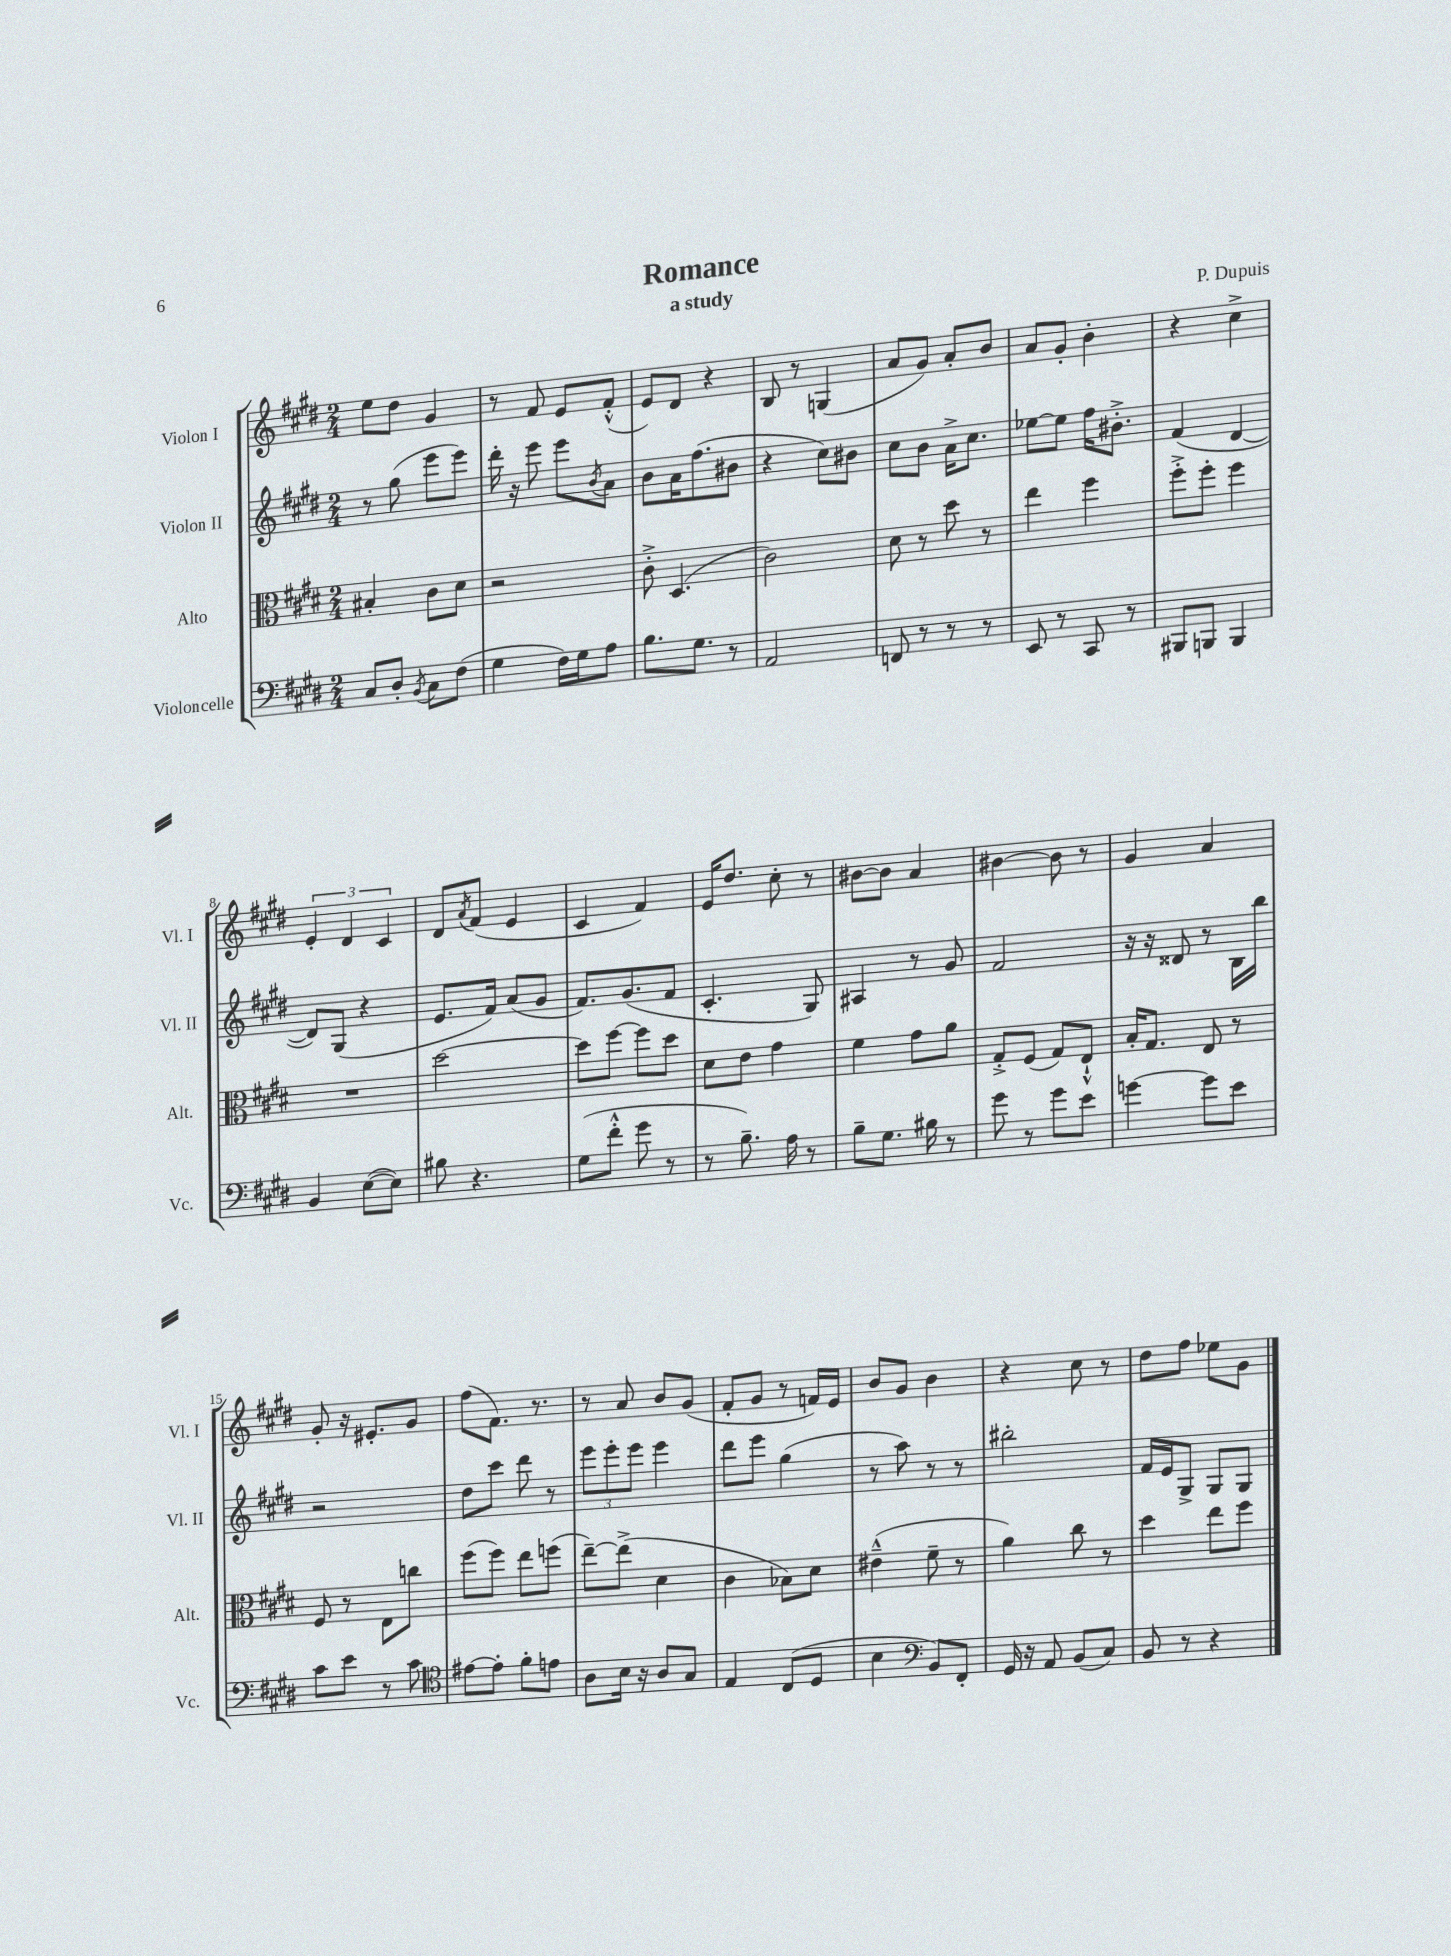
\header { title = "Romance" composer = "P. Dupuis" subtitle = "a study" }
<<
\new StaffGroup <<
\new Staff = "s0" \with { instrumentName = "Violon I" shortInstrumentName = "Vl. I" } {
    \clef treble \key e \major \numericTimeSignature \time 2/4
    e''8 dis''8 gis'4 |
    r8 fis'8 e'8 fis'8-.-^( |
    e'8) dis'8 r4 |
    b8 r8 g4( |
    a'8 gis'8) a'8-. b'8 |
    a'8 gis'8-. b'4-. |
    r4 cis''4-> |
    \tuplet 3/2 { e'4-. dis'4 cis'4 } |
    dis'8 \acciaccatura { a'8 } fis'8( e'4 |
    cis'4 fis'4) |
    e'16 dis''8. cis''8-. r8 |
    bis'8~ bis'8 a'4 |
    bis'4~ bis'8 r8 |
    gis'4 a'4 |
    gis'8-. r16 eis'8.-. gis'8 |
    fis''8( fis'8.) r8. |
    r8 a'8 b'8 gis'8( |
    fis'8-. gis'8 r8 f'16) e'16 |
    b'8 gis'8 b'4 |
    r4 cis''8 r8 |
    dis''8 fis''8 ees''8 gis'8 \bar "|." |
}
\new Staff = "s1" \with { instrumentName = "Violon II" shortInstrumentName = "Vl. II" } {
    \clef treble \key e \major \numericTimeSignature \time 2/4
    r8 gis''8( e'''8 e'''8) |
    dis'''16-. r16 e'''8 e'''8 \acciaccatura { b'8 } a'8 |
    b'8 a'16 fis''8.( bis'8 |
    r4 cis''8) bis'8 |
    cis''8 b'8 a'16-> cis''8. |
    ees''8~ ees''8 fis''16 bis'8.-.-> |
    fis'4( dis'4~ |
    dis'8) gis8( r4 |
    e'8. fis'16) a'8( gis'8 |
    fis'8.) gis'8.( fis'8 |
    cis'4.-. gis8) |
    ais4 r8 gis'8 |
    fis'2 |
    r16 r16 disis'8 r8 b16 b''16 |
    r2 |
    dis''8 cis'''8 dis'''8 r8 |
    \tuplet 3/2 { e'''8 e'''8-. e'''8 } e'''4 |
    dis'''8 e'''8 gis''4( |
    r8 a''8) r8 r8 |
    bis''2-. |
    fis'16 e'16 gis8-> gis8 gis8 \bar "|." |
}
\new Staff = "s2" \with { instrumentName = "Alto" shortInstrumentName = "Alt." } {
    \clef alto \key e \major \numericTimeSignature \time 2/4
    bis4-. cis'8 dis'8 |
    r2 |
    cis'8-.-> dis4.( |
    cis'2) |
    dis'8 r8 dis''8 r8 |
    e''4 fis''4 |
    fis''8-.-> fis''8-. fis''4 |
    R2 |
    dis''2~ |
    dis''8 fis''8~ fis''8 dis''8 |
    dis'8 e'8 gis'4 |
    fis'4 gis'8 a'8 |
    gis8-.-> fis8( gis8) e8-!-^ |
    b16-. gis8. e8 r8 |
    fis8 r8 e8 c''8 |
    fis''8( fis''8) e''8 f''8( |
    e''8~--) e''8->( dis'4 |
    cis'4 bes8) dis'8 |
    eis'4---^( fis'8-- r8 |
    a'4) cis''8 r8 |
    dis''4 e''8 fis''8 \bar "|." |
}
\new Staff = "s3" \with { instrumentName = "Violoncelle" shortInstrumentName = "Vc." } {
    \clef bass \key e \major \numericTimeSignature \time 2/4
    cis8 dis8-. \acciaccatura { b,8 } cis8 fis8( |
    gis4 fis16) gis16 a8 |
    b8. gis8. r8 |
    a,2 |
    f,8 r8 r8 r8 |
    e,8 r8 cis,8 r8 |
    bis,,8 b,,8 b,,4 |
    b,4 e8~( e8) |
    bis8 r4. |
    gis8( fis'8-.-^ gis'8 r8 |
    r8 b8.--) a16 r8 |
    b8-- gis8. bis16 r8 |
    gis'8 r8 gis'8 e'8 |
    g'4~ g'8 e'8 |
    cis'8 e'8 r8 cis'8 |
    \clef tenor eis'8~ eis'8-. fis'8-. e'8 |
    a8 b16 r16 a8 gis8 |
    e4 cis8( dis8 |
    b4 \clef bass b,8) fis,8-. |
    gis,16 r16 a,8 b,8( cis8) |
    b,8 r8 r4 \bar "|." |
}
>>
>>
